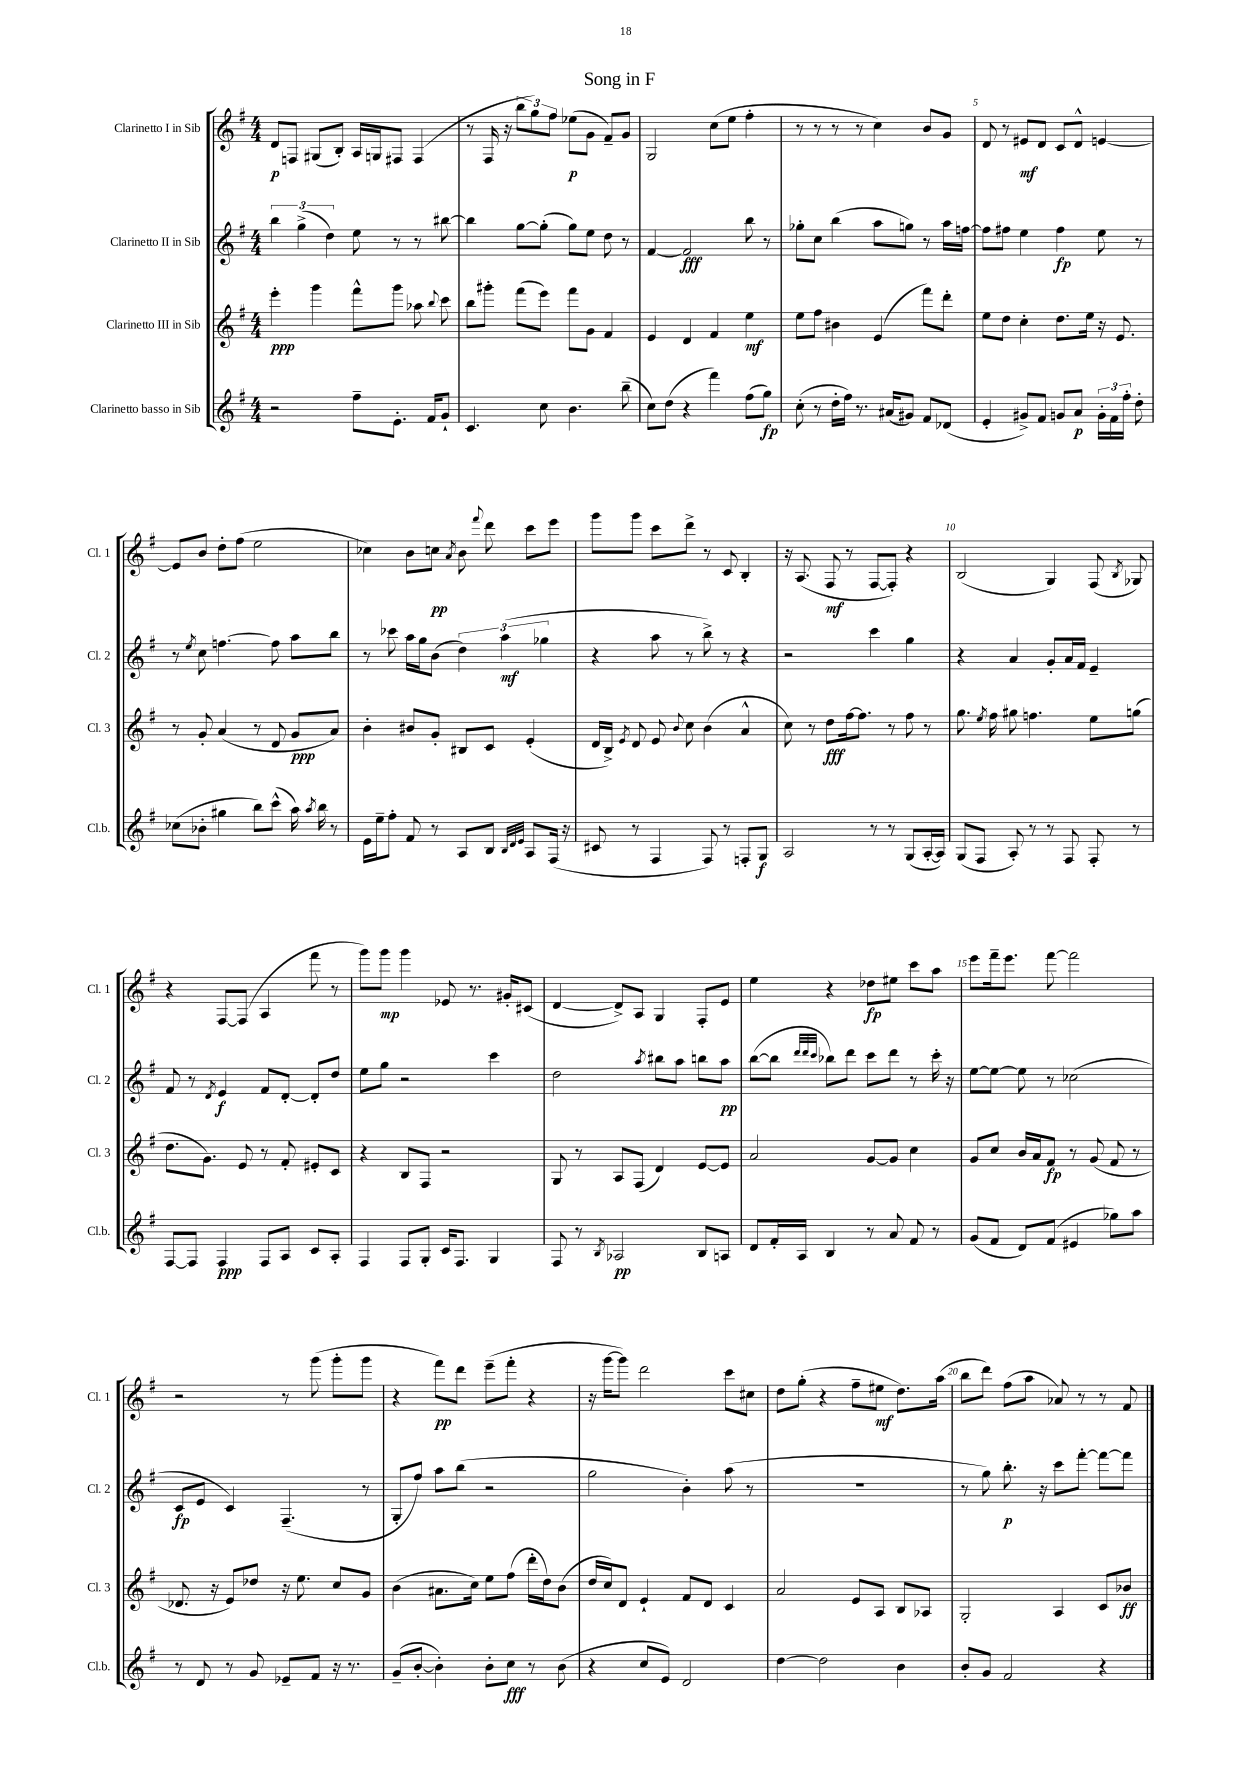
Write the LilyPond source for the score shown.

\header { title = "Song in F" }
<<
\new StaffGroup <<
\new Staff = "s0" \with { instrumentName = "Clarinetto I in Sib" shortInstrumentName = "Cl. 1" } {
    \clef treble \key g \major \numericTimeSignature \time 4/4
    \autoBeamOff d'8[\p f8] gis8[( b8]-.) a16[ g16 fis8] fis4( |
    r8 fis16 r16 \tuplet 3/2 { b''8[ g''8) fis''8] } ees''8[\p( g'8] fis'8[--) g'8] |
    g2 c''8[( e''8] fis''4-. |
    r8 r8 r8 r8 c''4) b'8[ g'8] |
    d'8 r8 eis'8[\mf d'8] c'8[ d'8]-^ e'4~ |
    e'8[ b'8] d''8[-. fis''8]( e''2 |
    ces''4) b'8[ c''8]\pp \acciaccatura { a'8 } b'8 \appoggiatura { fis'''8 } d'''8 c'''8[ e'''8] |
    g'''8[ g'''8] c'''8[ d'''8]-> r8 c'8 b4-. |
    r16 a8.( fis8\mf r8 fis8[~ fis8]-.) r4 |
    b2( g4) fis8( \acciaccatura { b8 } ges8) |
    r4 fis8[~ fis8]( a4 fis'''8 r8 |
    g'''8[) g'''8]\mp g'''4 ees'8 r8. gis'16[-. cis'8]( |
    d'4~ d'8[->) a8] g4 fis8[-. e'8] |
    e''4 r4 des''8[\fp eis''8] c'''8[ a''8] |
    e'''8[ fis'''16-- e'''8.] fis'''8~ fis'''2 |
    r2 r8 g'''8( g'''8[-. g'''8] |
    r4 fis'''8[\pp) d'''8] e'''8[--( fis'''8]-. r4 |
    r16 g'''16[~ g'''8]) d'''2 c'''8[ cis''8] |
    d''8[ g''8]-.( r4 fis''8[-- eis''8]\mf d''8.[) a''16]( |
    b''8[ d'''8]) fis''8[( a''8] aes'8) r8 r8 fis'8 \bar "|." |
}
\new Staff = "s1" \with { instrumentName = "Clarinetto II in Sib" shortInstrumentName = "Cl. 2" } {
    \clef treble \key g \major \numericTimeSignature \time 4/4
    \autoBeamOff \tuplet 3/2 { b''4 g''4->( d''4) } e''8 r8 r8 bis''8~ |
    bis''4 g''8[~ g''8]-.( g''8[) e''8] d''8 r8 |
    fis'4~ fis'2\fff b''8 r8 |
    ges''8[-. c''8] b''4( a''8[ g''8]) r8 a''16[ f''16]~ |
    f''8[ fis''8] e''4 fis''4\fp e''8 r8 |
    r8 \acciaccatura { e''8 } c''8 f''4.~ f''8 a''8[ b''8] |
    r8 ces'''8 a''16[ g''16 b'8]( \tuplet 3/2 { d''4) a''4\mf( ges''4 } |
    r4 a''8 r8 b''8->) r8 r4 |
    r2 c'''4 g''4 |
    r4 a'4 g'8[-. a'16 fis'16] e'4-- |
    fis'8 r8 \acciaccatura { d'8 } e'4\f fis'8[ d'8]~-. d'8[-. d''8] |
    e''8[ g''8] r2 c'''4 |
    d''2 \acciaccatura { a''8 } bis''8[ a''8] b''8[ a''8]\pp |
    b''8[~( b''8] \grace { d'''32[ d'''32 c'''32] } bes''8[) d'''8] c'''8[ d'''8] r8 c'''16-. r16 |
    e''8[~ e''8]~ e''8 r8 ces''2( |
    c'8[\fp e'8] c'4) fis4.--( r8 |
    g8[-. fis''8]) a''8[ b''8]( r2 |
    g''2 b'4-.) a''8( r8 |
    R1 |
    r8 g''8) b''8.-.\p r16 c'''8[ fis'''8]~-. fis'''8[~ fis'''8] \bar "|." |
}
\new Staff = "s2" \with { instrumentName = "Clarinetto III in Sib" shortInstrumentName = "Cl. 3" } {
    \clef treble \key g \major \numericTimeSignature \time 4/4
    \autoBeamOff e'''4-.\ppp g'''4 fis'''8[-^ g'''8] aes''8 \appoggiatura { b''8 } c'''8 |
    b''8[ gis'''8]-. fis'''8[( e'''8]) fis'''8[ g'8] fis'4 |
    e'4 d'4 fis'4 e''4\mf |
    e''8[ fis''8] bis'4 e'4( fis'''8[) d'''8]-. |
    e''8[ d''8] c''4-. d''8.[ e''16] r16 e'8. |
    r8 g'8-. a'4( r8 d'8 g'8[\ppp a'8]) |
    b'4-. bis'8[ g'8]-. bis8[ c'8] e'4-.( |
    d'16[ b16]->) \acciaccatura { e'8 } d'8 e'8 \appoggiatura { b'8 } c''8 b'4( a'4-^ |
    c''8) r8 d''8[\fff fis''16~ fis''8.] r8 fis''8 r8 |
    g''8. \acciaccatura { e''8 } fis''16 gis''8 f''4. e''8[ g''8]( |
    d''8.[ g'8.]) e'8 r8 fis'8-. eis'8[-. c'8] |
    r4 b8[ fis8] r2 |
    g8 r8 a8[ fis8]( d'4) e'8[~ e'8] |
    a'2 g'8[~ g'8] c''4 |
    g'8[ c''8] b'16[ a'16 fis'8]\fp r8 g'8( fis'8 r8 |
    des'8. r16 e'8[) des''8] r16 e''8. c''8[ g'8] |
    b'4( ais'8.[ c''16]) e''8[ fis''8]( d'''16[-. d''16) b'8]( |
    d''16[ c''16) d'8] e'4-! fis'8[ d'8] c'4 |
    a'2 e'8[ a8] b8[ aes8] |
    g2-. a4 c'8[ bes'8]\ff \bar "|." |
}
\new Staff = "s3" \with { instrumentName = "Clarinetto basso in Sib" shortInstrumentName = "Cl.b." } {
    \clef treble \key g \major \numericTimeSignature \time 4/4
    \autoBeamOff r2 fis''8[-- e'8.]-. fis'16[ g'8]-! |
    c'4. c''8 b'4. b''8--( |
    c''8[) d''8]( r4 fis'''4) fis''8[( g''8]\fp) |
    c''8-.( r8 d''16[-. fis''16]) r8. ais'16[( gis'8]) fis'8[ des'8]( |
    e'4-. gis'8[->) fis'8] g'8[ a'8]\p \tuplet 3/2 { g'16[-. fis'16 fis''16]-. } d''8-. |
    ces''8[( bes'8]-. gis''4 b''8[) c'''8]-^( a''16) \acciaccatura { a''8 } b''16 r8 |
    e'16[ e''16-- fis''8]-. fis'8 r8 a8[ b8] \grace { b32[ d'32 e'32] } a8[ fis16]( r16 |
    cis'8 r8 fis4 fis8) r8 f8[-. g8]\f |
    a2 r8 r8 g8[( a16~-. a16]) |
    g8[( fis8] a8-.) r8 r8 fis8 fis8-. r8 |
    fis8[~ fis8] fis4\ppp fis8[ a8] c'8[ a8]-. |
    fis4 fis8[ g8]-. c'16[ fis8.] g4 |
    fis8 r8 \acciaccatura { b8 } aes2\pp b8[ a8] |
    d'8[ fis'16-. a16] b4 r8 a'8 fis'8 r8 |
    g'8[( fis'8] d'8[) fis'8]( eis'4 ges''8[) a''8] |
    r8 d'8 r8 g'8 ees'8[-- fis'8] r16 r8. |
    g'8[--( b'8]~-. b'4-.) b'8[-. c''8]\fff r8 b'8( |
    r4 c''8[ e'8]) d'2 |
    d''4~ d''2 b'4 |
    b'8[-. g'8] fis'2 r4 \bar "|." |
}
>>
>>
\layout { \context { \Score \override BarNumber.break-visibility = ##(#f #t #t) barNumberVisibility = #(every-nth-bar-number-visible 5) } }
